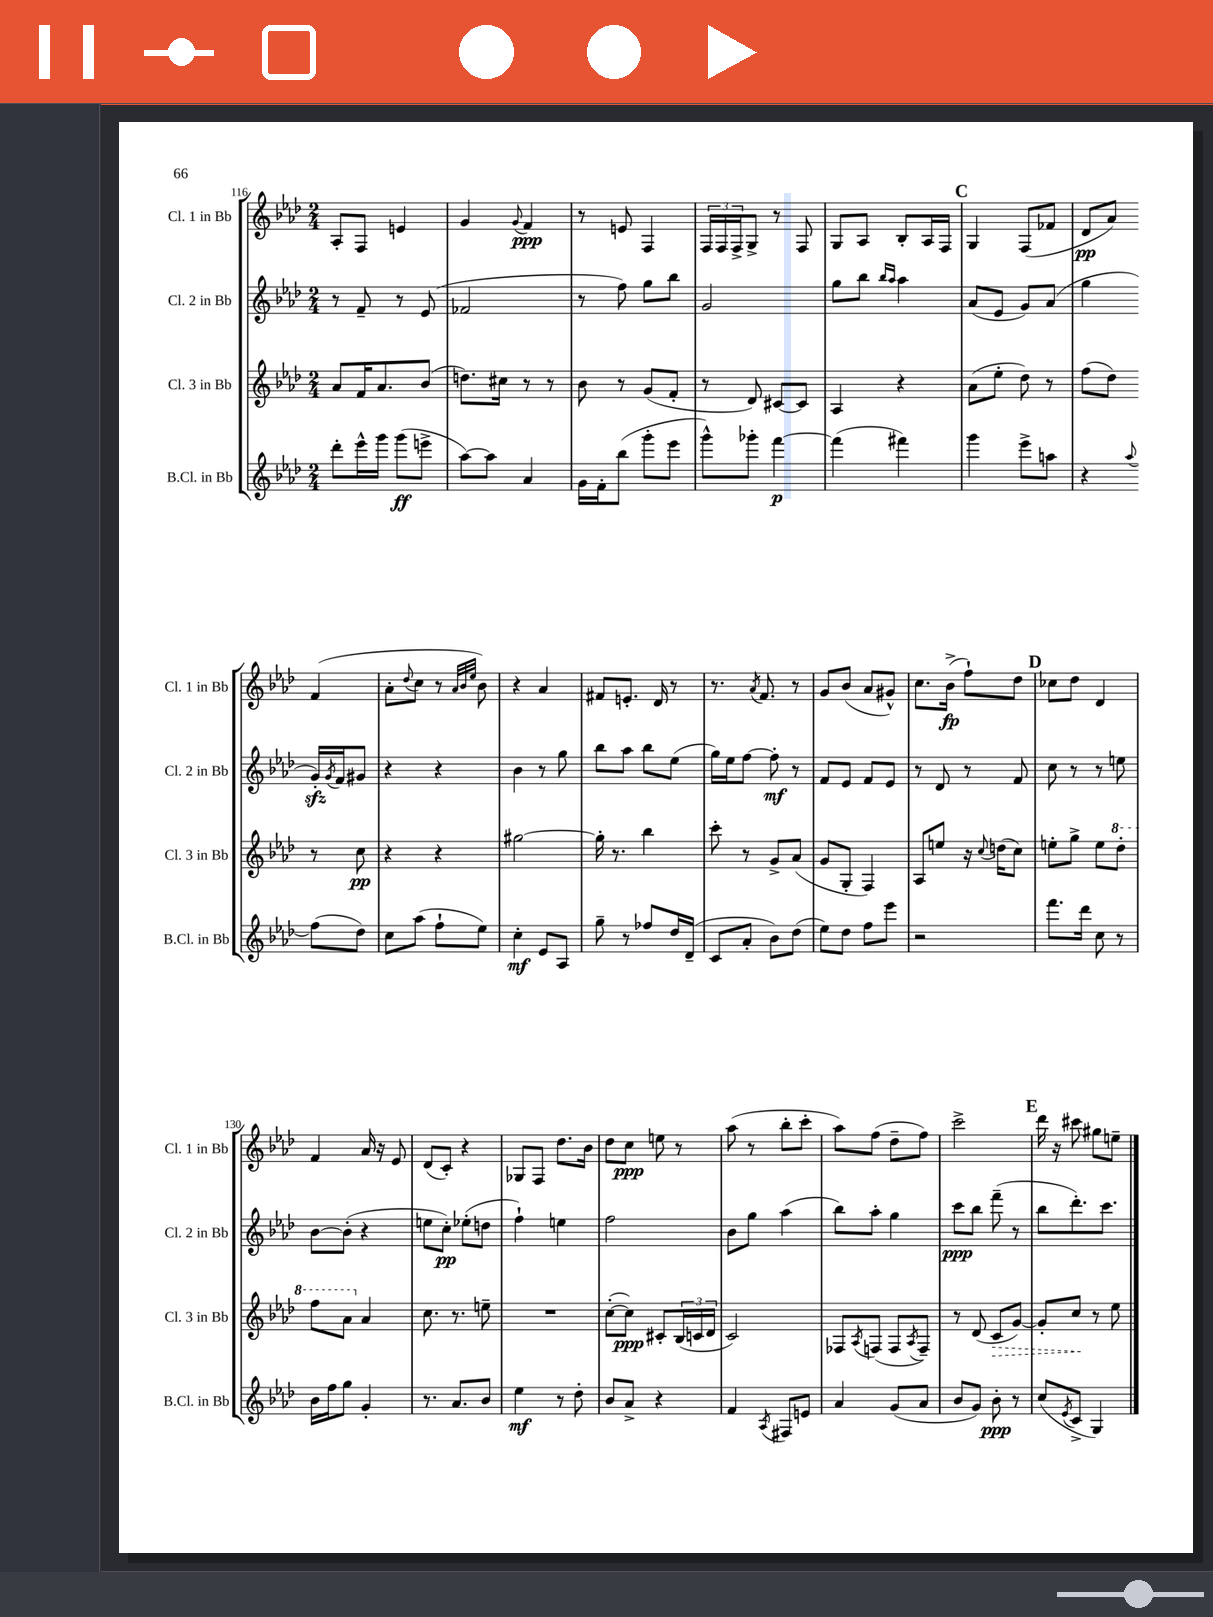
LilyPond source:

<<
\new StaffGroup <<
\new Staff = "s0" \with { instrumentName = "Cl. 1 in Bb" shortInstrumentName = "Cl. 1 in Bb" } {
    \clef treble \key aes \major \numericTimeSignature \time 2/4
    aes8-. f8 e'4 |
    g'4 \appoggiatura { g'8 } f'4\ppp |
    r8 e'8 f4 |
    \tuplet 3/2 { f16 f16 f16-> } g8-> r8 f8 |
    g8 aes8 bes8-. aes16 f16 |
    \mark \markup { \bold "C" } g4 f8( fes'8 |
    des'8\pp aes'8) f'4( |
    aes'8-. \appoggiatura { des''8 } c''8 r8 \grace { aes'32 bes'32 ees''32 } bes'8) |
    r4 aes'4 |
    fis'8 e'8.-. des'16 r8 |
    r8. \acciaccatura { aes'8 } f'8. r8 |
    g'8 bes'8( aes'8 gis'8-^) |
    c''8. bes'16->\fp( f''8-!) des''8 |
    \mark \markup { \bold "D" } ces''8 des''8 des'4 |
    f'4 aes'16 r16 ees'8 |
    des'8( c'8-.) r4 |
    ges8 f8 des''8. bes'16 |
    des''8 c''8\ppp e''8 r8 |
    aes''8( r8 bes''8-. c'''8-. |
    aes''8) f''8( des''8-- f''8) |
    c'''2-> |
    \mark \markup { \bold "E" } des'''16 r16 cis'''8 gis''8 e''8-- \bar "|." |
}
\new Staff = "s1" \with { instrumentName = "Cl. 2 in Bb" shortInstrumentName = "Cl. 2 in Bb" } {
    \clef treble \key aes \major \numericTimeSignature \time 2/4
    r8 f'8-- r8 ees'8( |
    fes'2 |
    r8 f''8) g''8 bes''8 |
    g'2 |
    g''8 bes''8 \grace { bes''16 aes''16 } aes''4 |
    \mark \markup { \bold "C" } aes'8( ees'8 g'8) aes'8( |
    g''4 g'16-.\sfz) \acciaccatura { g'8 } f'16 gis'8 |
    r4 r4 |
    bes'4 r8 g''8 |
    bes''8 aes''8 bes''8 ees''8( |
    g''16) ees''16 f''8~ f''8-.\mf r8 |
    f'8 ees'8 f'8 ees'8 |
    r8 des'8 r8 f'8 |
    \mark \markup { \bold "D" } c''8 r8 r8 e''8 |
    bes'8~ bes'8-.( r4 |
    e''8 c''8-.\pp) ees''8-.( d''8 |
    f''4-!) e''4 |
    f''2 |
    bes'8 g''8 aes''4( |
    bes''8) aes''8-. g''4 |
    c'''8\ppp bes''8 f'''8--( r8 |
    \mark \markup { \bold "E" } bes''8 des'''8.-.) c'''8. \bar "|." |
}
\new Staff = "s2" \with { instrumentName = "Cl. 3 in Bb" shortInstrumentName = "Cl. 3 in Bb" } {
    \clef treble \key aes \major \numericTimeSignature \time 2/4
    aes'8 f'16 aes'8. bes'8( |
    d''8.) cis''16 r8 r8 |
    bes'8 r8 g'8( f'8-. |
    r8 des'8) cis'8~ cis'8 |
    aes4 r4 |
    \mark \markup { \bold "C" } aes'8( ees''8-. des''8) r8 |
    f''8( des''8) r8 c''8\pp |
    r4 r4 |
    gis''2~ |
    gis''16-. r8. bes''4 |
    c'''8-. r8 g'8-> aes'8( |
    g'8 g8-. f4) |
    aes8 e''8 r16 \appoggiatura { c''8 } d''16( c''8) |
    \mark \markup { \bold "D" } e''8-. g''8-> e''8 \ottava #1 des'''8-. |
    f'''8 aes''8 \ottava #0 aes'4 |
    c''8. r8. e''8-- |
    R2 |
    c''8~-.( c''8\ppp) cis'8-. \tuplet 3/2 { bes16( c'16 des'16 } |
    c'2) |
    fes8 \acciaccatura { aes8 } f8( f8 \acciaccatura { aes8 } f8--) |
    r8 des'8( \once \override Hairpin.style = #'dashed-line c'8\> g'8~) |
    \mark \markup { \bold "E" } g'8-. c''8\! r8 ees''8 \bar "|." |
}
\new Staff = "s3" \with { instrumentName = "B.Cl. in Bb" shortInstrumentName = "B.Cl. in Bb" } {
    \clef treble \key aes \major \numericTimeSignature \time 2/4
    des'''8-. ees'''16-^ g'''16 g'''8\ff( e'''8-> |
    aes''8~) aes''8 aes'4 |
    g'16 f'16-. bes''8( g'''8-. ees'''8 |
    g'''8-^) ges'''8-. f'''4~\p |
    f'''4( fis'''4) |
    \mark \markup { \bold "C" } g'''4 ees'''8-> a''8 |
    r4 \appoggiatura { aes''8 } f''8( des''8) |
    c''8 aes''8( f''8-! ees''8) |
    c''4-.\mf ees'8 aes8 |
    g''8-- r8 fes''8 des''16 des'16--( |
    c'8 aes'8-. bes'8) des''8( |
    ees''8) des''8 f''8 ees'''8 |
    r2 |
    \mark \markup { \bold "D" } f'''8. des'''16 c''8 r8 |
    bes'16 f''16 g''8 g'4-. |
    r8. aes'8. bes'8 |
    ees''4\mf r8 des''8-. |
    bes'8 aes'8-> r4 |
    f'4 \acciaccatura { aes8 } fis8 e'8 |
    aes'4 g'8( aes'8 |
    bes'8 g'8) bes'8-.\ppp r8 |
    \mark \markup { \bold "E" } c''8( \acciaccatura { ees'8 } c'8-> g4) \bar "|." |
}
>>
>>
\layout { \context { \Score currentBarNumber = #116 } }
